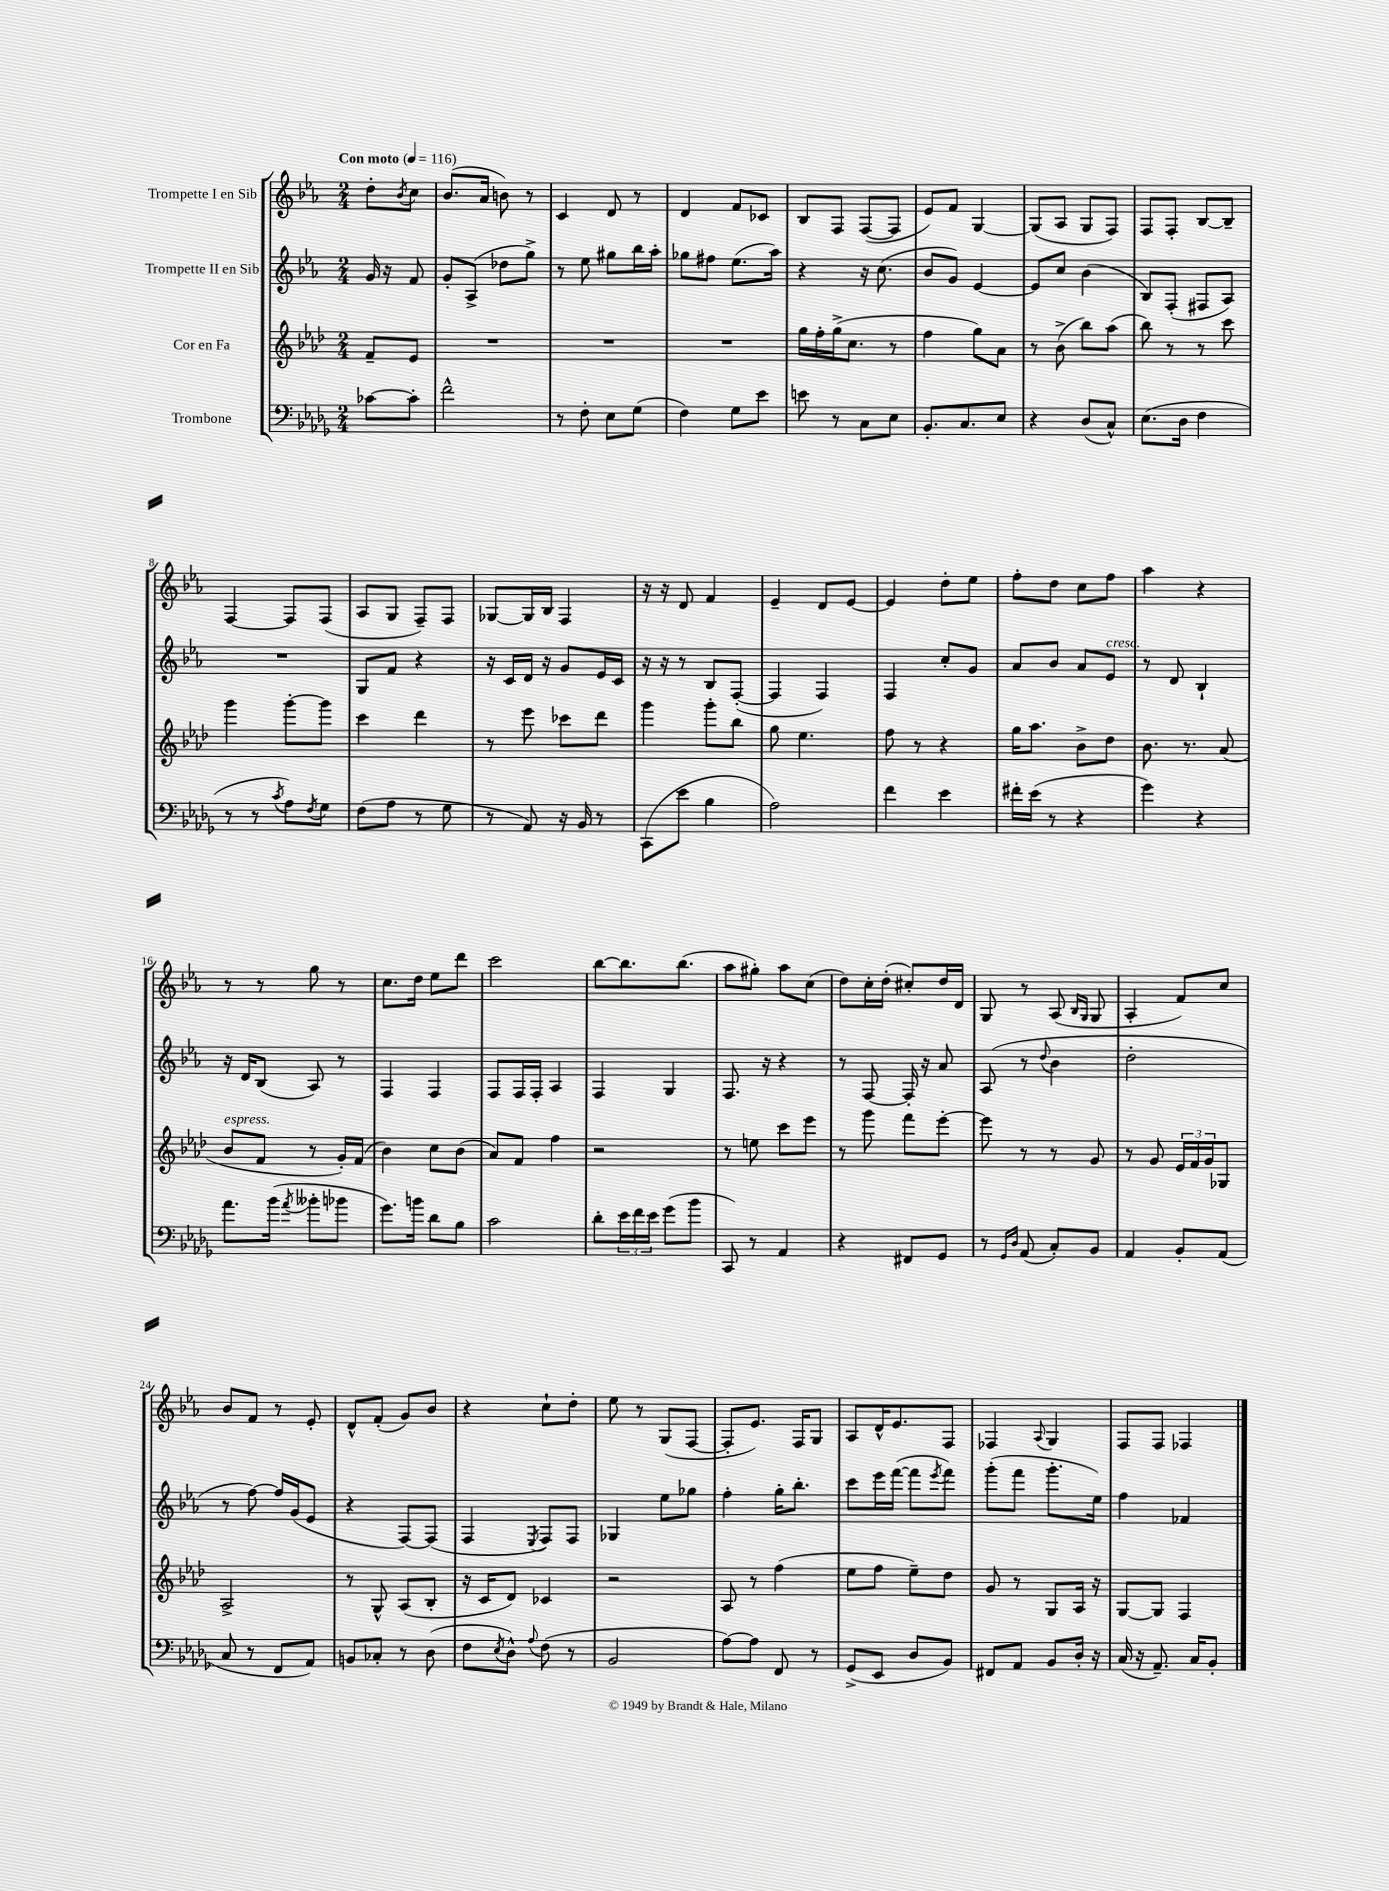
<<
\new StaffGroup <<
\new Staff = "s0" \with { instrumentName = "Trompette I en Sib" } {
    \clef treble \key ees \major \numericTimeSignature \time 2/4 \partial 4 \tempo "Con moto" 4 = 116
    d''8-. \acciaccatura { bes'8 } c''8 |
    bes'8.( aes'16 b'8) r8 |
    c'4 d'8 r8 |
    d'4 f'8 ces'8 |
    bes8 f8 f8~( f8 |
    ees'8) f'8 g4~ |
    g8( aes8 g8 f8) |
    f8 f8-. bes8~ bes8-- |
    f4~ f8 f8( |
    aes8 g8 f8--) f8 |
    ges8~ ges16 bes16 f4 |
    r16 r16 d'8 f'4 |
    ees'4-- d'8 ees'8~ |
    ees'4 d''8-. ees''8 |
    f''8-. d''8 c''8 f''8 |
    aes''4 r4 |
    r8 r8 g''8 r8 |
    c''8. d''16 ees''8 d'''8 |
    c'''2 |
    bes''8~ bes''8. bes''8.( |
    aes''8 gis''8-.) aes''8 c''8( |
    d''8) c''16-. d''16-.( cis''8-.) d''16 d'16 |
    g8 r8 aes8( \grace { bes16 g16 } g8 |
    aes4-. f'8) c''8 |
    bes'8 f'8 r8 ees'8-. |
    d'8-^ f'8-.( g'8) bes'8 |
    r4 c''8-! d''8-. |
    ees''8 r8 g8( f8~ |
    f8-. ees'8.) f16 g8 |
    aes8 d'16-^ ees'8. f8 |
    fes4 \appoggiatura { aes8 } g4 |
    f8 f8 fes4 \bar "|." |
}
\new Staff = "s1" \with { instrumentName = "Trompette II en Sib" } {
    \clef treble \key ees \major \numericTimeSignature \time 2/4 \partial 4
    g'16 r16 f'8 |
    g'8-. aes8->( des''8 g''8->) |
    r8 ees''8 gis''8 bes''16 aes''16-. |
    ges''8 fis''8 ees''8.( aes''16) |
    r4 r16 c''8.( |
    bes'8 g'8) ees'4~ |
    ees'8 c''8 bes'4( |
    bes8) f8-.( fis8 aes8) |
    R2 |
    g8 f'8 r4 |
    r16 c'16 d'16 r16 g'8 ees'16 c'16 |
    r16 r16 r8 bes8 f8~-.( |
    f4 f4) |
    f4 c''8-. g'8 |
    aes'8 bes'8 aes'8 ees'8^\markup { \italic "cresc." } |
    r8 d'8 bes4-! |
    r16 d'16 bes8( aes8) r8 |
    f4 f4 |
    f8 f16 f16-. aes4 |
    f4 g4 |
    f8. r16 r4 |
    r8 f8~ f16-. r16 aes'8 |
    aes8( r8 \appoggiatura { d''8 } bes'4 |
    d''2-. |
    r8 f''8~) f''16 g'16( ees'8 |
    r4 f8~) f8( |
    f4 \acciaccatura { ees8 } f8) f8 |
    ges4 ees''8 ges''8 |
    f''4-. g''16-. bes''8.-. |
    c'''8 ees'''16 f'''16~( f'''8 \acciaccatura { ees'''8 } f'''8) |
    g'''8-.( f'''8 g'''8.-. ees''16) |
    f''4 fes'4 \bar "|." |
}
\new Staff = "s2" \with { instrumentName = "Cor en Fa" } {
    \clef treble \key aes \major \numericTimeSignature \time 2/4 \partial 4
    f'8-- ees'8 |
    R2 |
    R2 |
    R2 |
    g''16 f''16-. g''16->( c''8. r8 |
    f''4 g''8) aes'8 |
    r8 bes'8->( bes''8) aes''8( |
    bes''8) r8 r8 c'''8 |
    g'''4 g'''8~-. g'''8 |
    c'''4 des'''4 |
    r8 ees'''8 ces'''8 des'''8 |
    g'''4 g'''8-. bes''8 |
    g''8 ees''4. |
    f''8 r8 r4 |
    g''16 aes''8. bes'8-> des''8 |
    bes'8. r8. aes'8( |
    bes'8^\markup { \italic "espress." } f'8 r8 g'16-.) f'16( |
    bes'4) c''8 bes'8( |
    aes'8) f'8 f''4 |
    r2 |
    r8 e''8 c'''8 ees'''8 |
    r8 g'''8 f'''8 ees'''8~-. |
    ees'''8 r8 r8 g'8 |
    r8 g'8 \tuplet 3/2 { ees'16 f'16 g'16 } ges8 |
    aes2-> |
    r8 g8-^ aes8( bes8-. |
    r16 c'16 des'8) ces'4 |
    r2 |
    aes8 r8 f''4( |
    ees''8 f''8 ees''8--) des''8 |
    g'8 r8 g8 aes16 r16 |
    g8~ g8 f4 \bar "|." |
}
\new Staff = "s3" \with { instrumentName = "Trombone" } {
    \clef bass \key des \major \numericTimeSignature \time 2/4 \partial 4
    ces'8~ ces'8-. |
    f'2-^ |
    r8 f8-. ees8 ges8( |
    f4) ges8 ees'8 |
    e'8 r8 c8 ees8 |
    bes,8.-. c8. ees8 |
    r4 des8( c8-^) |
    ees8.( des16 f4 |
    r8 r8 \acciaccatura { c'8 } aes8) \acciaccatura { f8 } ges8 |
    f8( aes8 r8 ges8 |
    r8 aes,8) r16 bes,16 r8 |
    c,8( ees'8 bes4 |
    aes2) |
    f'4 ees'4 |
    fis'16-. ees'16( r8 r4 |
    ges'4) r4 |
    aes'8. bes'16( \acciaccatura { aes'8 } beses'8-. bes'8 |
    ges'8.) b'16 des'8 bes8 |
    c'2 |
    des'8-. \tuplet 3/2 { ees'16 f'16 ees'16 } ges'8( bes'8 |
    c,8) r8 aes,4 |
    r4 fis,8 ges,8 |
    r8 \grace { ges,16 des16 } aes,8( c8-.) bes,8 |
    aes,4 bes,8-. aes,8( |
    c8 r8 f,8 aes,8) |
    b,8 ces8-. r8 des8( |
    f8 \acciaccatura { ees8 } des8-^) \appoggiatura { aes8 } f8( r8 |
    bes,2 |
    aes8~) aes8 f,8 r8 |
    ges,8->( ees,8 des8 bes,8) |
    fis,8 aes,8 bes,8 des16-. r16 |
    c16( r16 aes,8.--) c16 bes,8-. \bar "|." |
}
>>
>>
